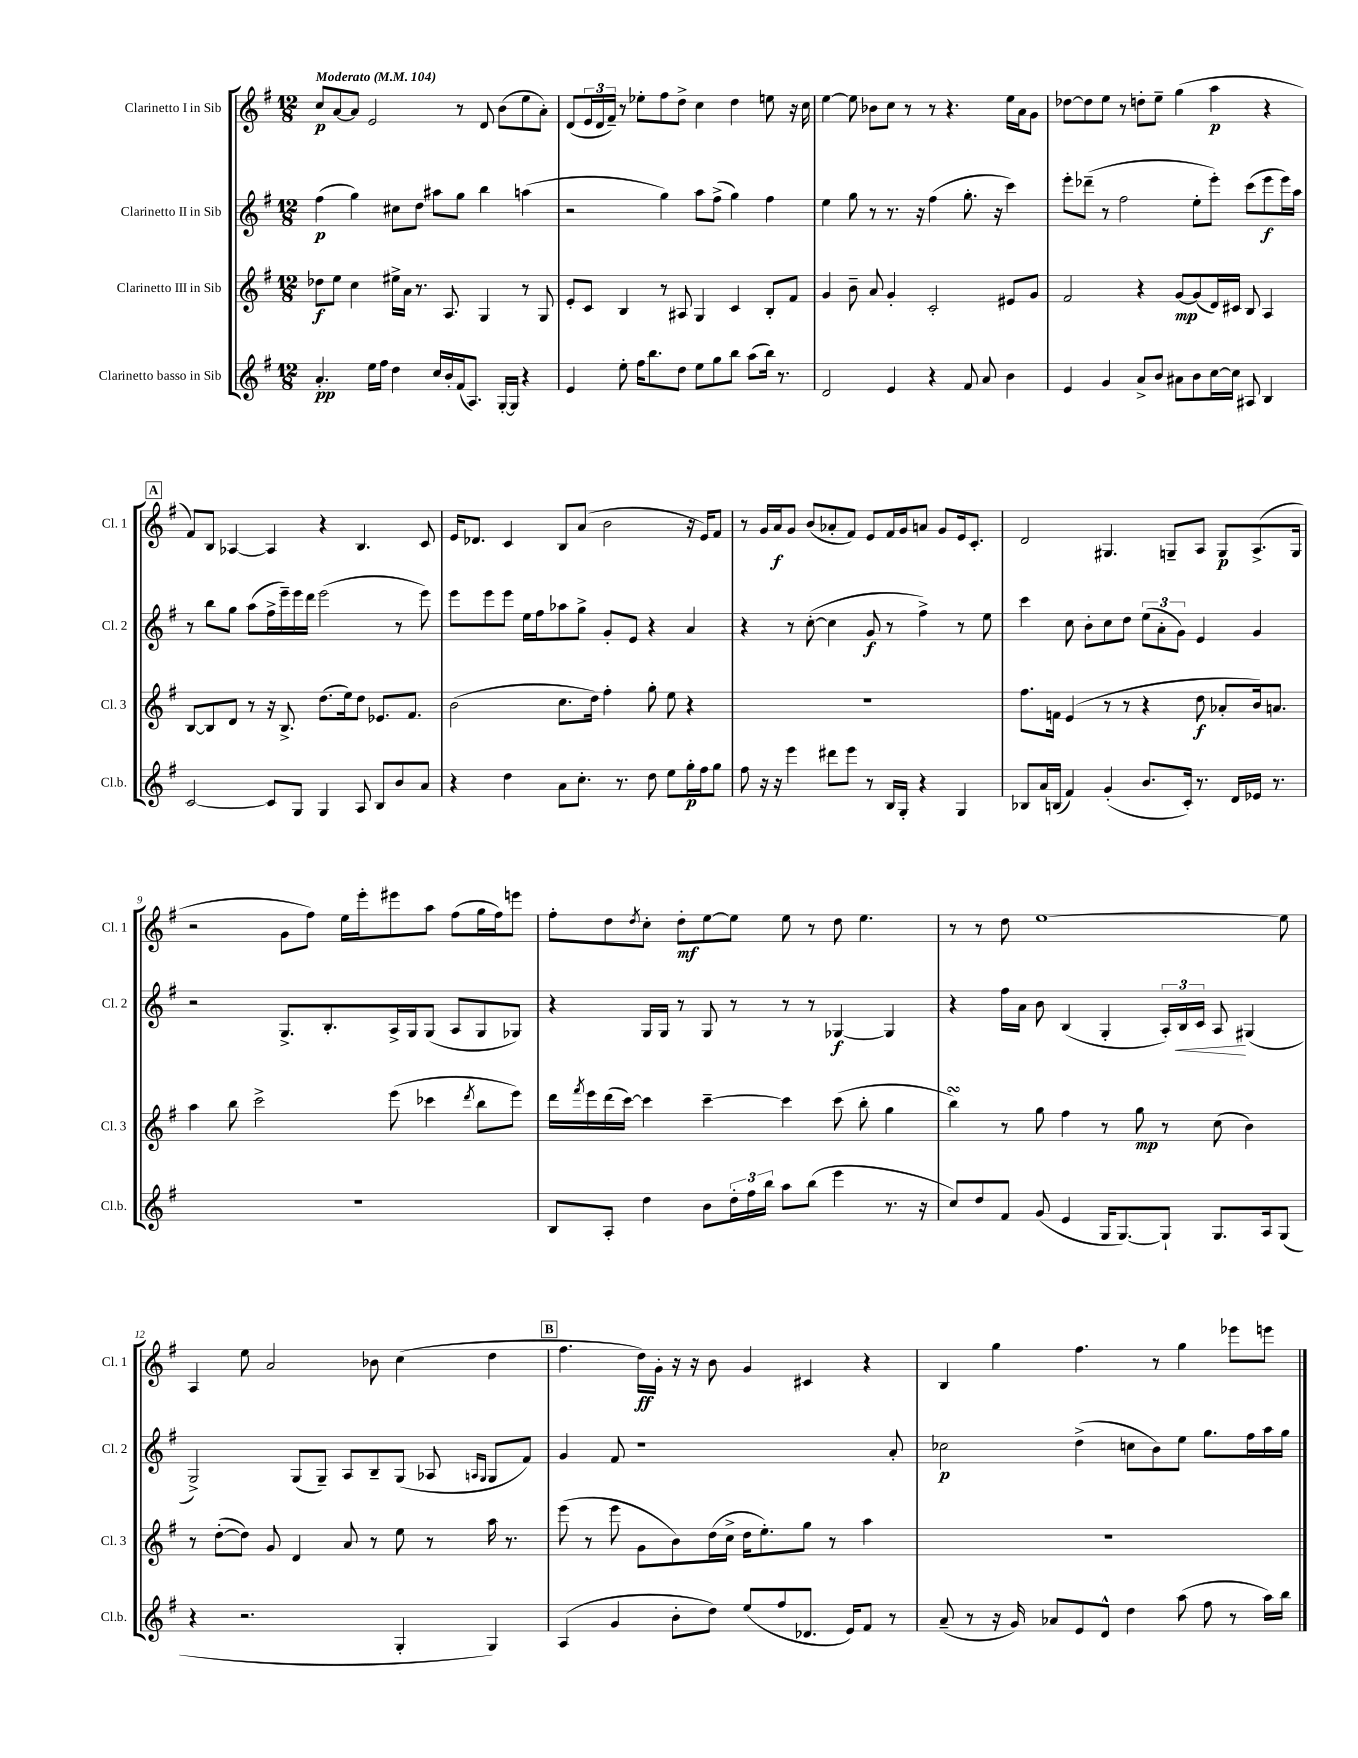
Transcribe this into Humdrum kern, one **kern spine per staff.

**kern	**kern	**kern	**kern
*staff4	*staff3	*staff2	*staff1
*clefG2	*clefG2	*clefG2	*clefG2
*k[f#]	*k[f#]	*k[f#]	*k[f#]
*M12/8	*M12/8	*M12/8	*M12/8
*MM104	*MM104	*MM104	*MM104
4.a'	8dd-	(4ff#	8cc
.	8ee	.	[8a
.	4cc	4gg)	8a]
16ee	.	.	2e
16ff#	.	.	.
4dd	16ee#^	8cc#	.
.	16a	.	.
.	8.r	8dd	.
16cc	.	8aa#	.
16b'	8.A	.	.
(16f#	.	8gg	8r
8.A)	.	.	.
.	4G	4bb	8d
[16G'	.	.	(8b
16G]	.	.	.
4r	8r	(4aa	8ee
.	8G	.	8a')
=	=	=	=
4e	8e'	2r	(8d
.	8c	.	24e
.	.	.	24d
.	.	.	24f#~)
8ee'	4B	.	8r
16ff#	.	.	8ee-'
8.bb	.	.	.
.	8r	4gg)	8ff#
8dd	8A#	.	8dd^
8ee	4G	8aa	4cc
8gg	.	(8ff#^	.
8bb	4c	4gg)	4dd
(8aa	.	.	.
16bb)	8B'	4ff#	8ee
8.r	.	.	.
.	8f#	.	16r
.	.	.	16cc
=	=	=	=
2d	4g	4ee	[4ee
.	8b~	8gg	8ee]
.	8a	8r	8b-
4e	4g'	8.r	8cc
.	.	.	8r
.	.	16r	.
4r	2c'	(4ff#	8r
.	.	.	4.r
8f#	.	8.gg'	.
8a	.	.	.
.	.	16r	.
4b	8e#	4ccc)	16ee
.	.	.	16a
.	8g	.	8g
=	=	=	=
4e	2f#	8eee'	[8dd-
.	.	(8ddd-~	8dd-]
4g	.	8r	8ee
.	.	2ff#	8r
8a^	4r	.	8dd'
8b	.	.	8ee~
8a#	[8g	.	(4gg
8b	(8g]	8ee'	.
[16cc	16d)	8eee')	4aa
16cc]	16c#	.	.
8A#	8B	(8ccc	.
4B	4A	8eee	4r
.	.	16eee)	.
.	.	16aa	.
=	=	=	=
[2c	[8B	8r	8f#)
.	8B]	8bb	8B
.	8d	8gg	[4A-
.	8r	(8aa	.
8c]	16r	16ff#^	4A-]
.	8.B^	16eee~)	.
8G	.	16eee	.
.	.	16ddd	.
4G	(8.dd	(2eee	4r
.	16ee)	.	.
8A	8dd	.	4.B
8B	8.e-	.	.
8b	.	8r	.
.	8.f#	.	.
8a	.	8eee)	8c
=	=	=	=
4r	(2b	8eee	16e
.	.	.	8.d-
.	.	8eee	.
4dd	.	8eee	4c
.	.	16ee	.
.	.	16ff#	.
8a	8.cc	8aa-	8B
8.cc'	.	8gg^	(8a
.	16dd)	.	.
.	4ff#'	8g'	2b
8.r	.	.	.
.	.	8e	.
8dd	8gg'	4r	.
8ee	8ee	.	.
16gg'	4r	4a	16r
16ff#	.	.	16e)
8gg	.	.	8f#
=	=	=	=
8ff#	1.r	4r	8r
16r	.	.	16g
16r	.	.	16a
4eee	.	8r	8g
.	.	([8cc'	(8b
8ddd#	.	4cc]	8a-'
8eee	.	.	8f#)
8r	.	8g	8e
16B	.	8r	16f#
16G'	.	.	16g
4r	.	4ff#^)	8a
.	.	.	8g
4G	.	8r	16e
.	.	.	8.c'
.	.	8ee	.
=	=	=	=
8B-	8.ff#	4ccc	2d
16a	.	.	.
(16B	16f	.	.
4f#)	(4e	8cc	.
.	.	8b'	.
(4g'	8r	8cc	4.G#
.	8r	8dd	.
8.b	4r	(12ee	.
.	.	12a'	.
.	.	.	8G~
.	.	12g)	.
16c')	.	.	.
8.r	8dd	4e	8A
.	8a-'	.	8G
16d	.	.	.
16e-	16b)	4g	(8.A^
8.r	8.a	.	.
.	.	.	16G
=	=	=	=
1.r	4aa	2r	2r
.	8bb	.	.
.	2ccc^	.	.
.	.	8.G^	8g
.	.	.	8ff#)
.	.	8.B'	.
.	.	.	16ee
.	.	.	16eee'
.	(8eee	16A^	8eee#
.	.	16G	.
.	4ccc-	(8G	8aa
.	.	8A	(8ff#
.	8qddd	.	.
.	8bb	8G	16gg
.	.	.	16ff#)
.	8eee)	8G-)	8eee
=	=	=	=
8B	16ddd	4r	8ff#'
.	8qfff#	.	.
.	16eee	.	.
8A'	(16ddd	.	8dd
.	[16ccc)	.	.
.	.	.	8qdd
4dd	4ccc]	16G	8cc'
.	.	16G	.
.	.	8r	8dd'
8b	[4ccc~	8G	[8ee
24dd'	.	8r	8ee]
24ff#	.	.	.
24bb	.	.	.
8aa	4ccc]	8r	8ee
(8bb	.	8r	8r
4eee	(8ccc	[4G-	8dd
.	8bb'	.	4.ee
8.r	4gg	4G-]	.
16r	.	.	.
=	=	=	=
8cc)	4bb)	4r	8r
8dd	.	.	8r
8f#	8r	16ff#	8dd
.	.	16a	.
(8g	8gg	8b	[1ee
4e	4ff#	(4B	.
16G	8r	4G'	.
[8.G)	.	.	.
.	8gg	.	.
8G`]	8r	24A')	.
.	.	24B	.
.	.	24c	.
8.G	(8cc	8A	.
.	4b)	(4G#	.
16A	.	.	.
(8G	.	.	8ee]
=	=	=	=
4r	8r	2G^)	4A
.	([8dd'	.	.
2.r	8dd])	.	8ee
.	8g	.	2a
.	4d	(8G	.
.	.	8G~)	.
.	8a	8A	.
.	8r	8B~	8b-
4G'	8ee	(8G	(4cc
.	8r	8A-	.
.	.	16qqA	.
.	.	16qqG	.
4G)	16aa	8G	4dd
.	8.r	.	.
.	.	8f#)	.
=	=	=	=
(4A	(8eee	4g	4.ff#
.	8r	.	.
4g	8eee	8f#	.
.	8g	1r	16dd)
.	.	.	16g'
8b'	8b)	.	16r
.	.	.	16r
8dd)	(16dd	.	8b
.	16cc^	.	.
(8ee	16dd	.	4g
.	8.ee')	.	.
8ff#	.	.	.
8.d-	8gg	.	4c#
.	8r	.	.
16e)	.	.	.
8f#	4aa	.	4r
8r	.	8a'	.
=	=	=	=
(8a~	1.r	2cc-	4B
8r	.	.	.
16r	.	.	4gg
16g)	.	.	.
8a-	.	.	.
8e	.	(4dd^	4.ff#
8d^^	.	.	.
4dd	.	8cc	.
.	.	8b)	8r
(8aa	.	8ee	4gg
8ff#	.	8.gg	.
8r	.	.	8eee-
.	.	16ff#	.
16aa)	.	16aa	8eee
16bb	.	16gg	.
==	==	==	==
*-	*-	*-	*-
